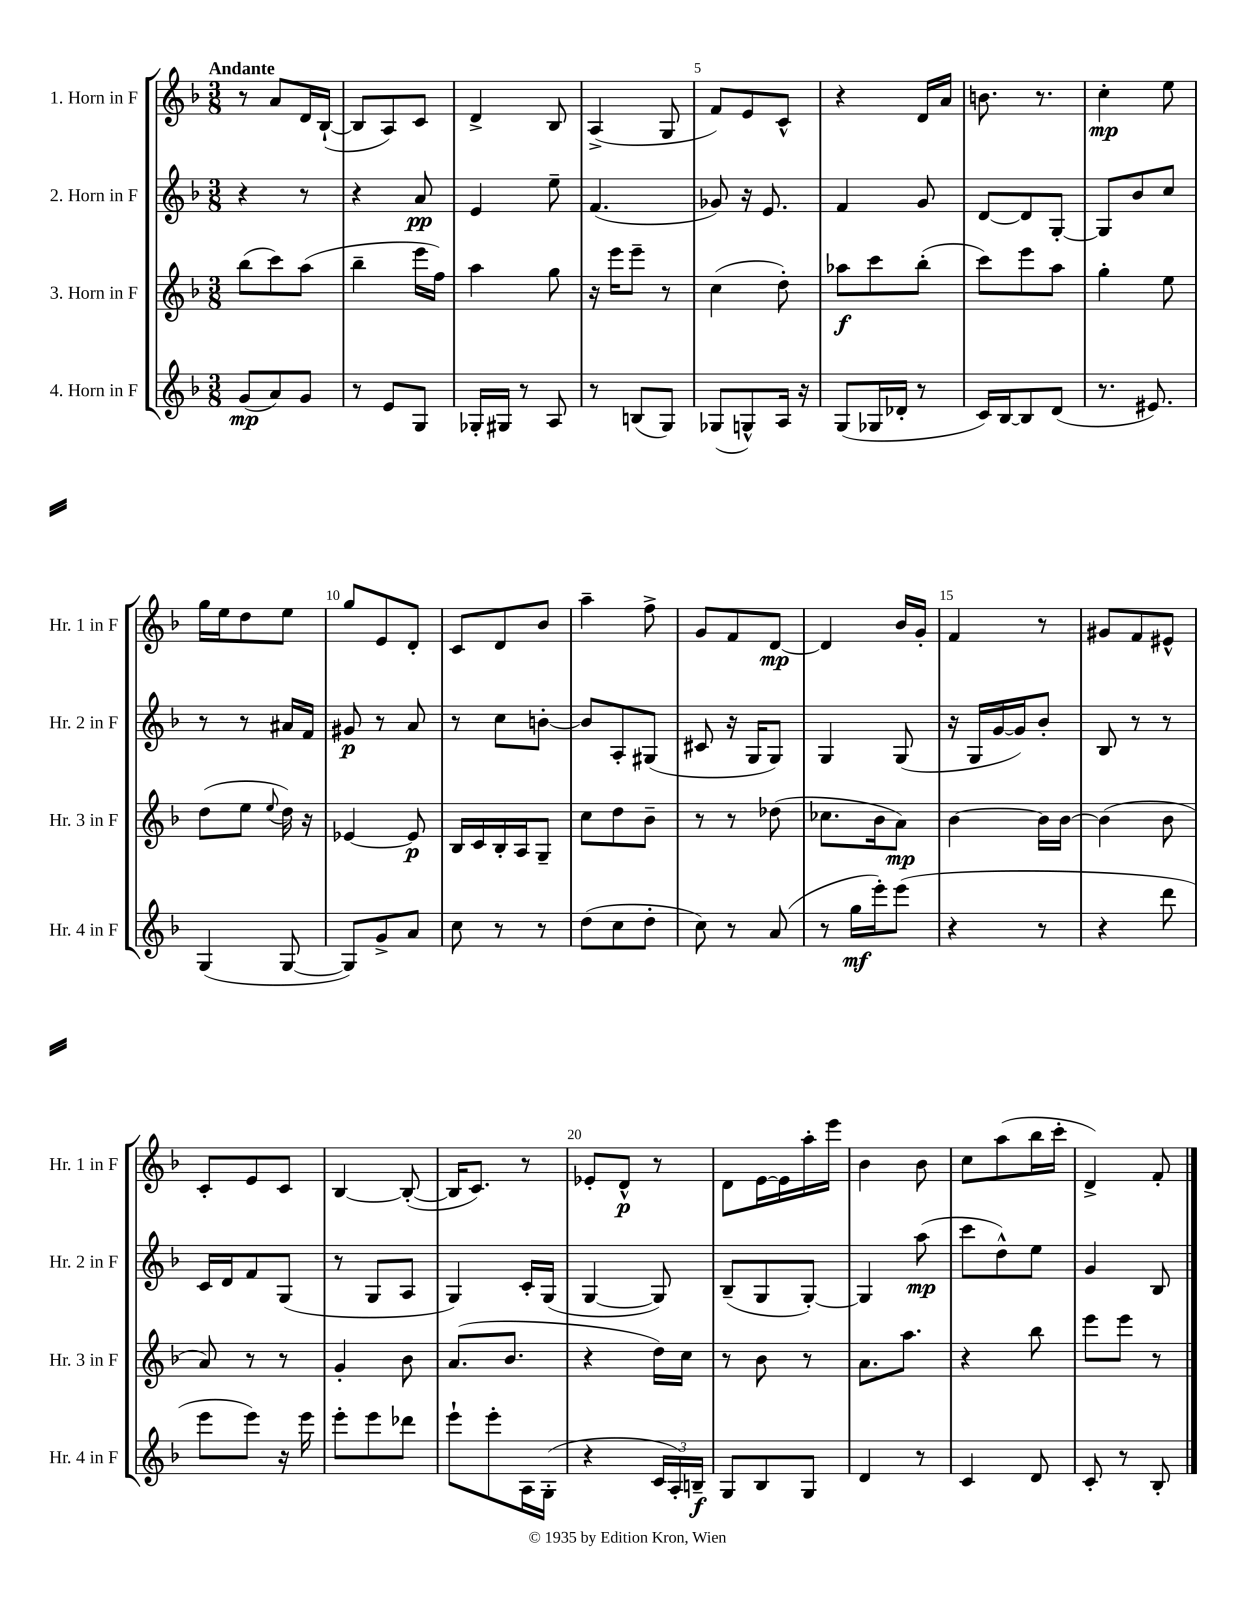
<<
\new StaffGroup <<
\new Staff = "s0" \with { instrumentName = "1. Horn in F" shortInstrumentName = "Hr. 1 in F" } {
    \clef treble \key f \major \numericTimeSignature \time 3/8 \tempo "Andante"
    \autoBeamOff r8 a'8[ d'16 bes16]~-!( |
    bes8[ a8) c'8] |
    d'4-> bes8 |
    a4->( g8 |
    f'8[) e'8 c'8]-^ |
    r4 d'16[ a'16] |
    b'8. r8. |
    c''4-.\mp e''8 |
    g''16[ e''16 d''8 e''8] |
    g''8[ e'8 d'8]-. |
    c'8[ d'8 bes'8] |
    a''4-- f''8-> |
    g'8[ f'8 d'8]~\mp |
    d'4 bes'16[ g'16]-. |
    f'4 r8 |
    gis'8[ f'8 eis'8]-^ |
    c'8[-. e'8 c'8] |
    bes4~ bes8~-.( |
    bes16[ c'8.]) r8 |
    ees'8[-. d'8]-^\p r8 |
    d'8[ e'16~ e'16 a''16-. e'''16] |
    bes'4 bes'8 |
    c''8[ a''8( bes''16 c'''16]-. |
    d'4->) f'8-. \bar "|." |
}
\new Staff = "s1" \with { instrumentName = "2. Horn in F" shortInstrumentName = "Hr. 2 in F" } {
    \clef treble \key f \major \numericTimeSignature \time 3/8
    \autoBeamOff r4 r8 |
    r4 a'8\pp |
    e'4 e''8-- |
    f'4.( |
    ges'8) r16 e'8. |
    f'4 g'8 |
    d'8[~ d'8 g8]~-. |
    g8[ bes'8 c''8] |
    r8 r8 ais'16[ f'16] |
    gis'8\p r8 a'8 |
    r8 c''8[ b'8]~-. |
    b'8[ a8-. gis8]( |
    cis'8 r16 g16[ g8]) |
    g4 g8( |
    r16 g16[ g'16~ g'16) bes'8]-. |
    bes8 r8 r8 |
    c'16[ d'16 f'8 g8]( |
    r8 g8[ a8] |
    g4) c'16[-. g16]( |
    g4~ g8) |
    bes8[--( g8 g8]~-.) |
    g4 a''8\mp( |
    c'''8[ d''8-^) e''8] |
    g'4 bes8 \bar "|." |
}
\new Staff = "s2" \with { instrumentName = "3. Horn in F" shortInstrumentName = "Hr. 3 in F" } {
    \clef treble \key f \major \numericTimeSignature \time 3/8
    \autoBeamOff bes''8[( c'''8) a''8]( |
    bes''4-- e'''16[ f''16]) |
    a''4 g''8 |
    r16 e'''16[ e'''8]-- r8 |
    c''4( d''8-.) |
    aes''8[\f c'''8 bes''8]-.( |
    c'''8[) e'''8 a''8] |
    g''4-. e''8 |
    d''8[( e''8] \appoggiatura { e''8 } d''16) r16 |
    ees'4~ ees'8\p |
    bes16[ c'16 bes16-. a16 g8]-- |
    c''8[ d''8 bes'8]-- |
    r8 r8 des''8( |
    ces''8.[ bes'16 a'8]\mp) |
    bes'4~ bes'16[ bes'16]~ |
    bes'4( bes'8 |
    a'8) r8 r8 |
    g'4-. bes'8 |
    a'8.[( bes'8.] |
    r4 d''16[) c''16] |
    r8 bes'8 r8 |
    a'8.[ a''8.] |
    r4 bes''8 |
    e'''8[ e'''8] r8 \bar "|." |
}
\new Staff = "s3" \with { instrumentName = "4. Horn in F" shortInstrumentName = "Hr. 4 in F" } {
    \clef treble \key f \major \numericTimeSignature \time 3/8
    \autoBeamOff g'8[\mp( a'8) g'8] |
    r8 e'8[ g8] |
    ges16[-. gis16] r8 a8 |
    r8 b8[( g8]) |
    ges8[( g8-^) a16] r16 |
    g8[( ges16 des'16]-. r8 |
    c'16[) bes16~ bes8 d'8]( |
    r8. eis'8.) |
    g4( g8~ |
    g8[) g'8-> a'8] |
    c''8 r8 r8 |
    d''8[( c''8 d''8]-. |
    c''8) r8 a'8( |
    r8 g''16[\mf e'''16-.) e'''8]( |
    r4 r8 |
    r4 d'''8 |
    e'''8[ e'''8]) r16 e'''16 |
    e'''8[-. e'''8 des'''8] |
    e'''8[-! e'''8-. a16 g16]-.( |
    r4 \tuplet 3/2 { c'16[ a16-.) b16]--\f } |
    g8[ bes8 g8] |
    d'4 r8 |
    c'4 d'8 |
    c'8-. r8 bes8-. \bar "|." |
}
>>
>>
\layout { \context { \Score \override BarNumber.break-visibility = ##(#f #t #t) barNumberVisibility = #(every-nth-bar-number-visible 5) } }
